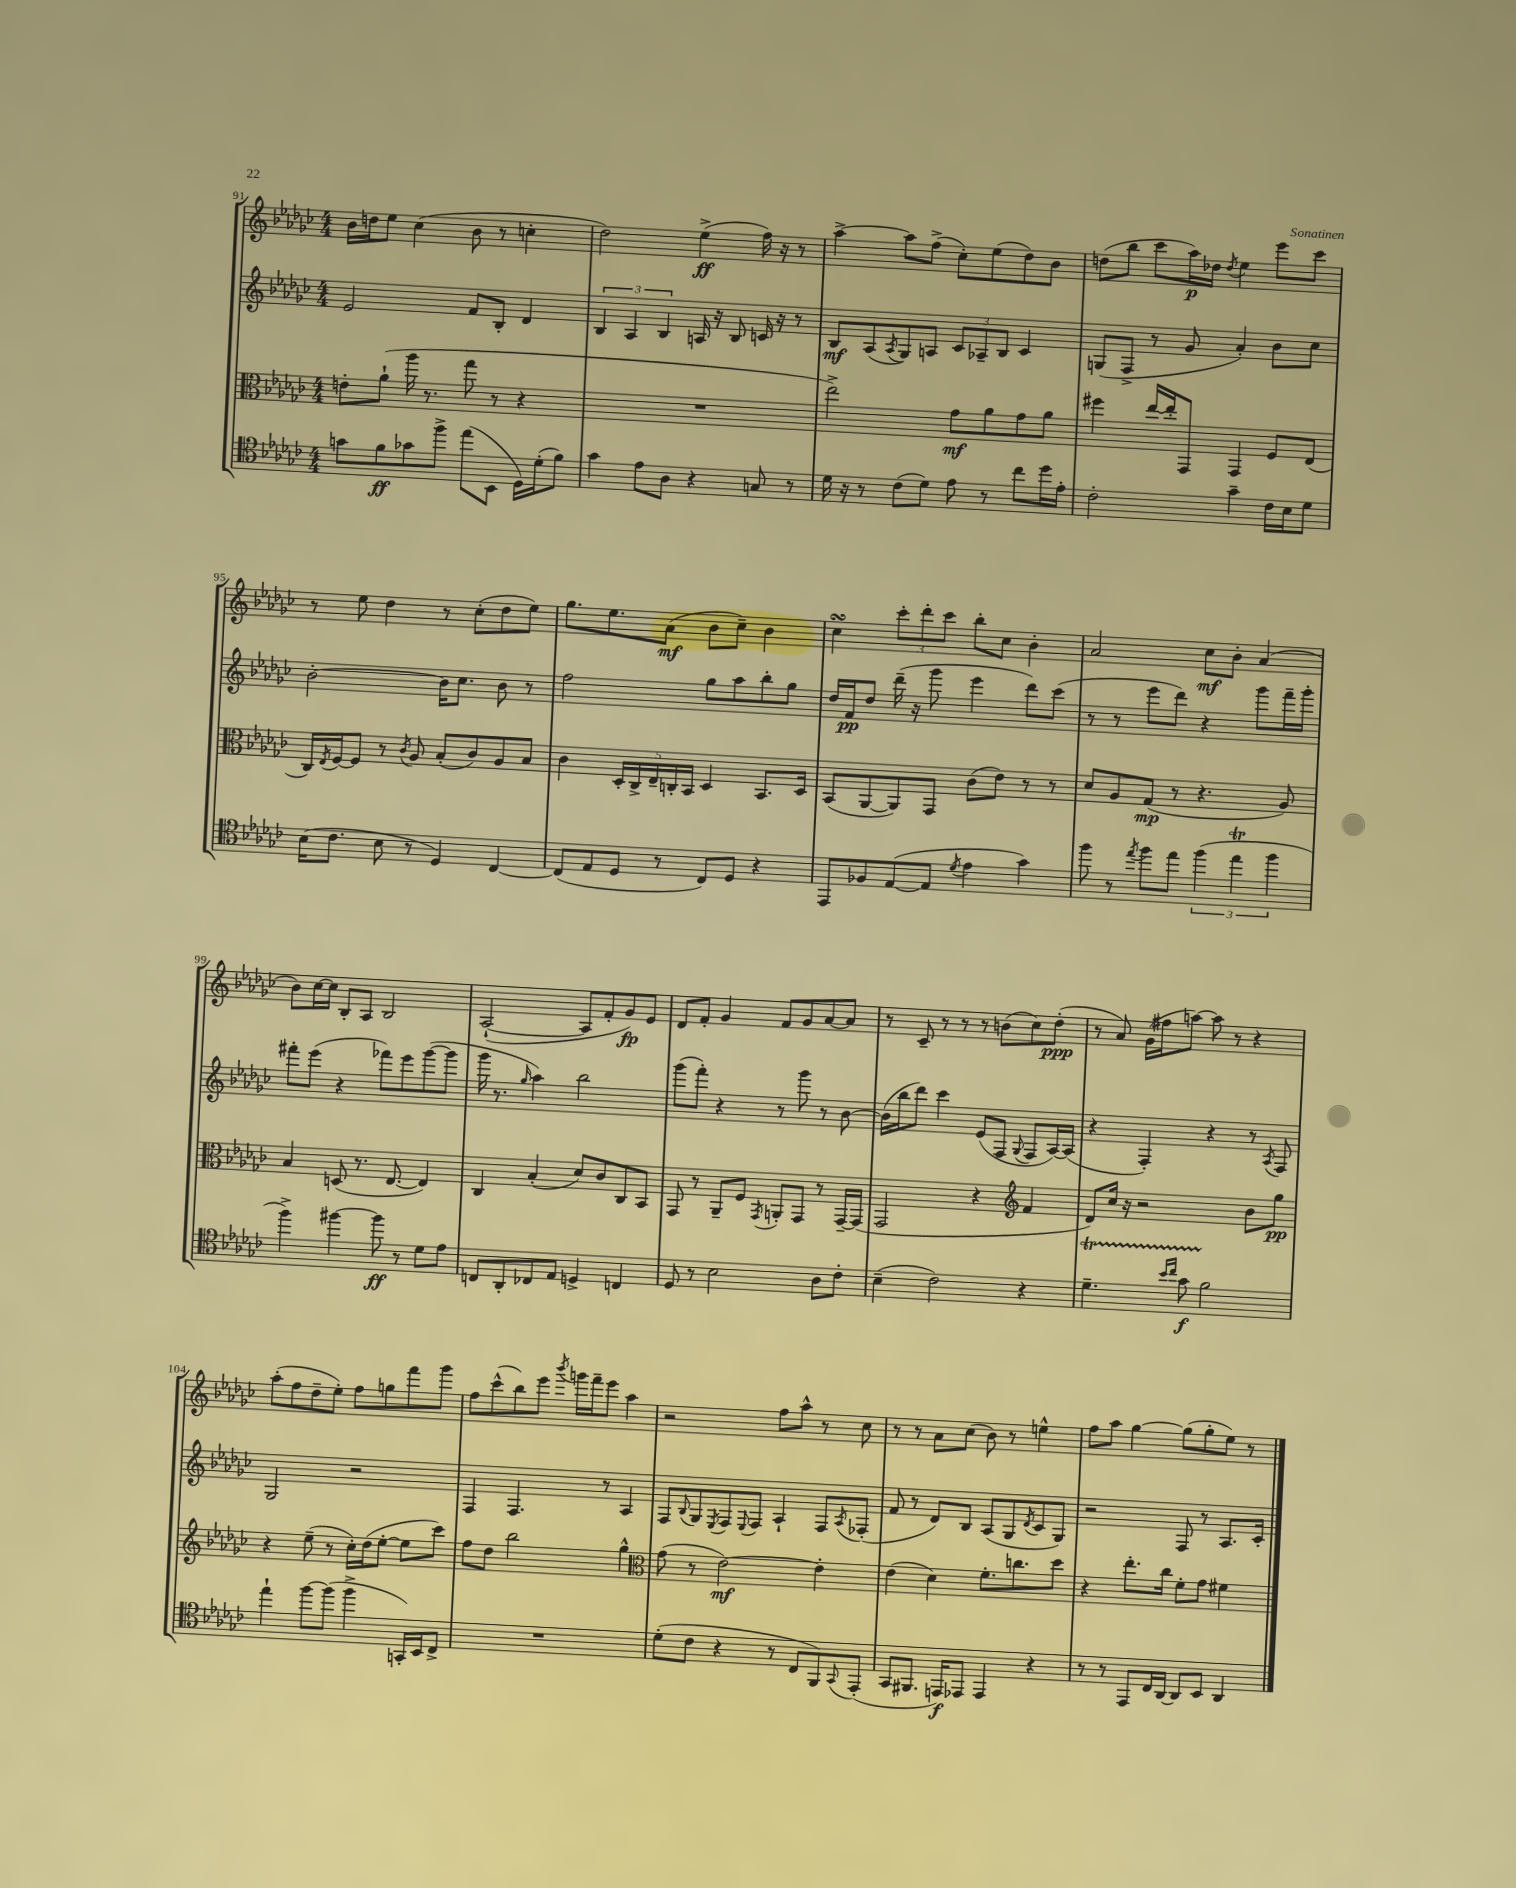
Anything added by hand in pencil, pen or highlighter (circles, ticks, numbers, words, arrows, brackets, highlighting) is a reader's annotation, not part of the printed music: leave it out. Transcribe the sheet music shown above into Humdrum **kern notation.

**kern	**kern	**kern	**kern
*staff4	*staff3	*staff2	*staff1
*clefC4	*clefC3	*clefG2	*clefG2
*k[b-e-a-d-g-c-]	*k[b-e-a-d-g-c-]	*k[b-e-a-d-g-c-]	*k[b-e-a-d-g-c-]
*M4/4	*M4/4	*M4/4	*M4/4
8g	8e'	2e-	16b-
.	.	.	16dd
8f	(8a-`	.	8ee-
8g-	16aa-	.	(4cc-
.	8.r	.	.
8ff^	.	.	.
(8ee-	8gg-	8f	8b-
8BB-	8r	8B-'	8r
16D-)	4r	4d-	4cc'
(16d-'	.	.	.
8f)	.	.	.
=	=	=	=
4g-	1r	6B-	2dd-)
.	.	6A-	.
8e-	.	.	.
.	.	6B-	.
8A-	.	.	.
4r	.	16A	(4ee-^
.	.	16r	.
.	.	8B-	.
8G	.	16c	16ff)
.	.	16r	16r
8r	.	8r	8r
=	=	=	=
16d-	2ee-^)	8B-	[4aa-^
16r	.	.	.
8r	.	(8A-	.
.	.	8qA-	.
(8c-	.	8G-)	8aa-]
8d-)	.	8A	(8ff^
8e-	8g-	12c-	8cc-')
.	.	12A-~	.
8r	8a-	.	(8ee-
.	.	12B-	.
8cc-	8g-	4c-	8dd-)
16dd-	8a-	.	8b-
16e-'	.	.	.
=	=	=	=
2c-'	4ff#	(8G	(8dd
.	.	8F^	8bb-
.	[16ee-	8r	8ccc-
.	16ee-']	.	.
.	8GG-	8g-	16aa-)
.	.	.	16dd-
.	.	.	8qdd-
4g-~	4GG-	4a-')	4ee-
16c-	8F	8b-	8eee-
16B-	.	.	.
8d-	(8E-	8cc-	8ccc-
=	=	=	=
(16B-	16C-)	[2b-'	8r
.	8qE-	.	.
8.c-	[16F	.	.
.	8F]	.	8ee-
8B-	8r	.	4dd-
.	8qc-	.	.
8r	8A-	.	.
4D-)	(8B-'	16b-]	8r
.	.	8.cc-	.
.	8c-)	.	(8cc-'
[4C-	8A-	8b-	8dd-
.	8B-	8r	8ee-)
=	=	=	=
(8C-]	4c-	2ff	8.gg-
8E-	.	.	.
.	.	.	8.ee-
8D-	20D-'	.	.
.	20C-^	.	.
.	20E-~	.	.
8r	.	.	(8a-
.	20C'	.	.
.	20BB-	.	.
8C-)	4D-	8gg-	8b-
8D-	.	8aa-	8cc-~)
4r	8.BB-	8bb-'	4b-
.	.	8gg-	.
.	16D-	.	.
=	=	=	=
8EE-	(8BB-	16dd-	4cc-
.	.	16f	.
8F-	[8AA-	8dd-	.
([8E-	8AA-])	(16ddd-~	12ccc-'
.	.	16r	.
.	.	.	12ddd-'
8E-]	8GG-	8ggg-	.
.	.	.	12ccc-
8qd-	.	.	.
4e-	(8c-	4eee-	8bb-'
.	8e-)	.	8cc-
4g-)	8r	8ddd-)	4b-'
.	8r	(8ccc-	.
=	=	=	=
8ff	8d-	8r	2a-
8r	8A-	8r	.
8qee-	.	.	.
8ff	(8G-	8eee-	.
8ee-	8r	8ddd-)	.
(6ff	4.r	4r	8cc-
.	.	.	8b-'
6ee-	.	.	.
.	.	8ggg-	(4a-
6ff	.	.	.
.	8A-)	16fff~	.
.	.	16ggg-'	.
=	=	=	=
4ff^)	4B-	8fff#'	8b-)
.	.	(8eee-	[16cc-
.	.	.	16cc-]
[4ff#	(8D	4r	8B-'
.	8.r	.	8A-
8ff#]	.	8fff-)	2B-
.	[8.E-	.	.
8r	.	8eee-	.
8d-	4E-])	([8ggg-	.
8e-	.	8ggg-]	.
=	=	=	=
8C	4C-	16ggg-	([2A-`
.	.	8.r	.
8AA-'	.	.	.
.	.	16qqgg-	.
8C-	(4B-'	4aa-)	.
8E-	.	.	.
4D^	8d-)	2bb-	8A-]
.	8c-	.	8f'
4C	8C-	.	8g-)
.	8BB-	.	8e-
=	=	=	=
8D-	8GG-	(8ggg-	8d-
8r	8r	8fff')	8f'
2B-	8AA-~	4r	4g-
.	8F	.	.
.	8qGG-	.	.
.	8AA'	8r	8f
.	8GG-	8ggg-	8g-
8A-	8r	8r	[8a-
8c-'	[16GG-~	[8b-	8a-]
.	(16GG-]	.	.
=	=	=	=
(4B-~	2GG-	(16b-]	8r
.	.	16bb-	.
.	.	8ddd-)	8c-~
2c-)	.	4ccc-	8r
.	.	.	8r
.	4r	(8e-	8r
.	.	8F	(8b
*	*clefG2	*	*
.	.	8qqG-	.
4r	4f	8F	8cc-)
.	.	[16A-)	(8dd-'
.	.	(16A-]	.
=	=	=	=
4.d-~	8d-)	4r	8r
.	16cc-	.	8a-)
.	16r	.	.
.	2r	4F')	(16g-
.	.	.	16ff#
16qqb-	.	.	.
16qqcc-	.	.	.
8g-	.	.	[8aa)
2f	.	4r	8aa]
.	.	.	8r
.	8b-	8r	4r
.	.	8qA-	.
.	8gg-	8F	.
=	=	=	=
4ee-`	4r	2G-	(8aa-'
.	.	.	8ff
[8ff	(8ee-~	.	8dd-~
(8ff]	8r	.	8ee-')
4ff^	16cc-')	2r	8ff
.	(16dd-	.	.
.	[8ee-'	.	8gg
16GG')	8ee-]	.	8fff
16BB-	.	.	.
8C-^	8ccc-)	.	8ggg-
=	=	=	=
1r	8ff	4F	8ff
.	8dd-	.	(8ccc-^^
.	2bb-	4.F	8bb-)
.	.	.	8eee-
.	.	.	8qbbb-
.	.	.	16ggg
.	.	.	16fff~
.	.	8r	8eee-
.	4gg-^^	4A-	4aa-
=	=	=	=
*	*clefC3	*	*
(8d-'	(8g-	8F	2r
.	.	8qqB-	.
8c-	8r	8G-	.
.	.	8qE-	.
4r	[2e-)	8F	.
.	.	8qqE-	.
.	.	8F	.
8r	.	4A-`	8ff
8C-	.	.	8aa-^^
8FF)	4e-']	8F	8r
8qqGG-	.	8qA-	.
(8EE-'	.	(8F-'	8cc-
=	=	=	=
8GG-	(4e-	8f	8r
8.FF#	.	8r	8r
.	4d-)	8d-)	8a-
16EE)	.	.	.
8EE-	.	8B-	(8cc-
4EE-	8.f'	(8A-	8b-)
.	.	8G-	8r
.	8.cc	.	.
.	.	8qd-	.
4r	.	8c-	4ee^^
.	8dd-	8G-)	.
=	=	=	=
8r	4r	2r	8ff
8r	.	.	8aa-
8EE-	8.ee-'	.	[4gg-
16C-	.	.	.
[16AA-	16cc-	.	.
8AA-]	8f'	8F	(8gg-]
8BB-	8g-	8r	8gg-'
4AA-	4f#	8.A-	8ee-)
.	.	.	8r
.	.	16c-'	.
==	==	==	==
*-	*-	*-	*-
